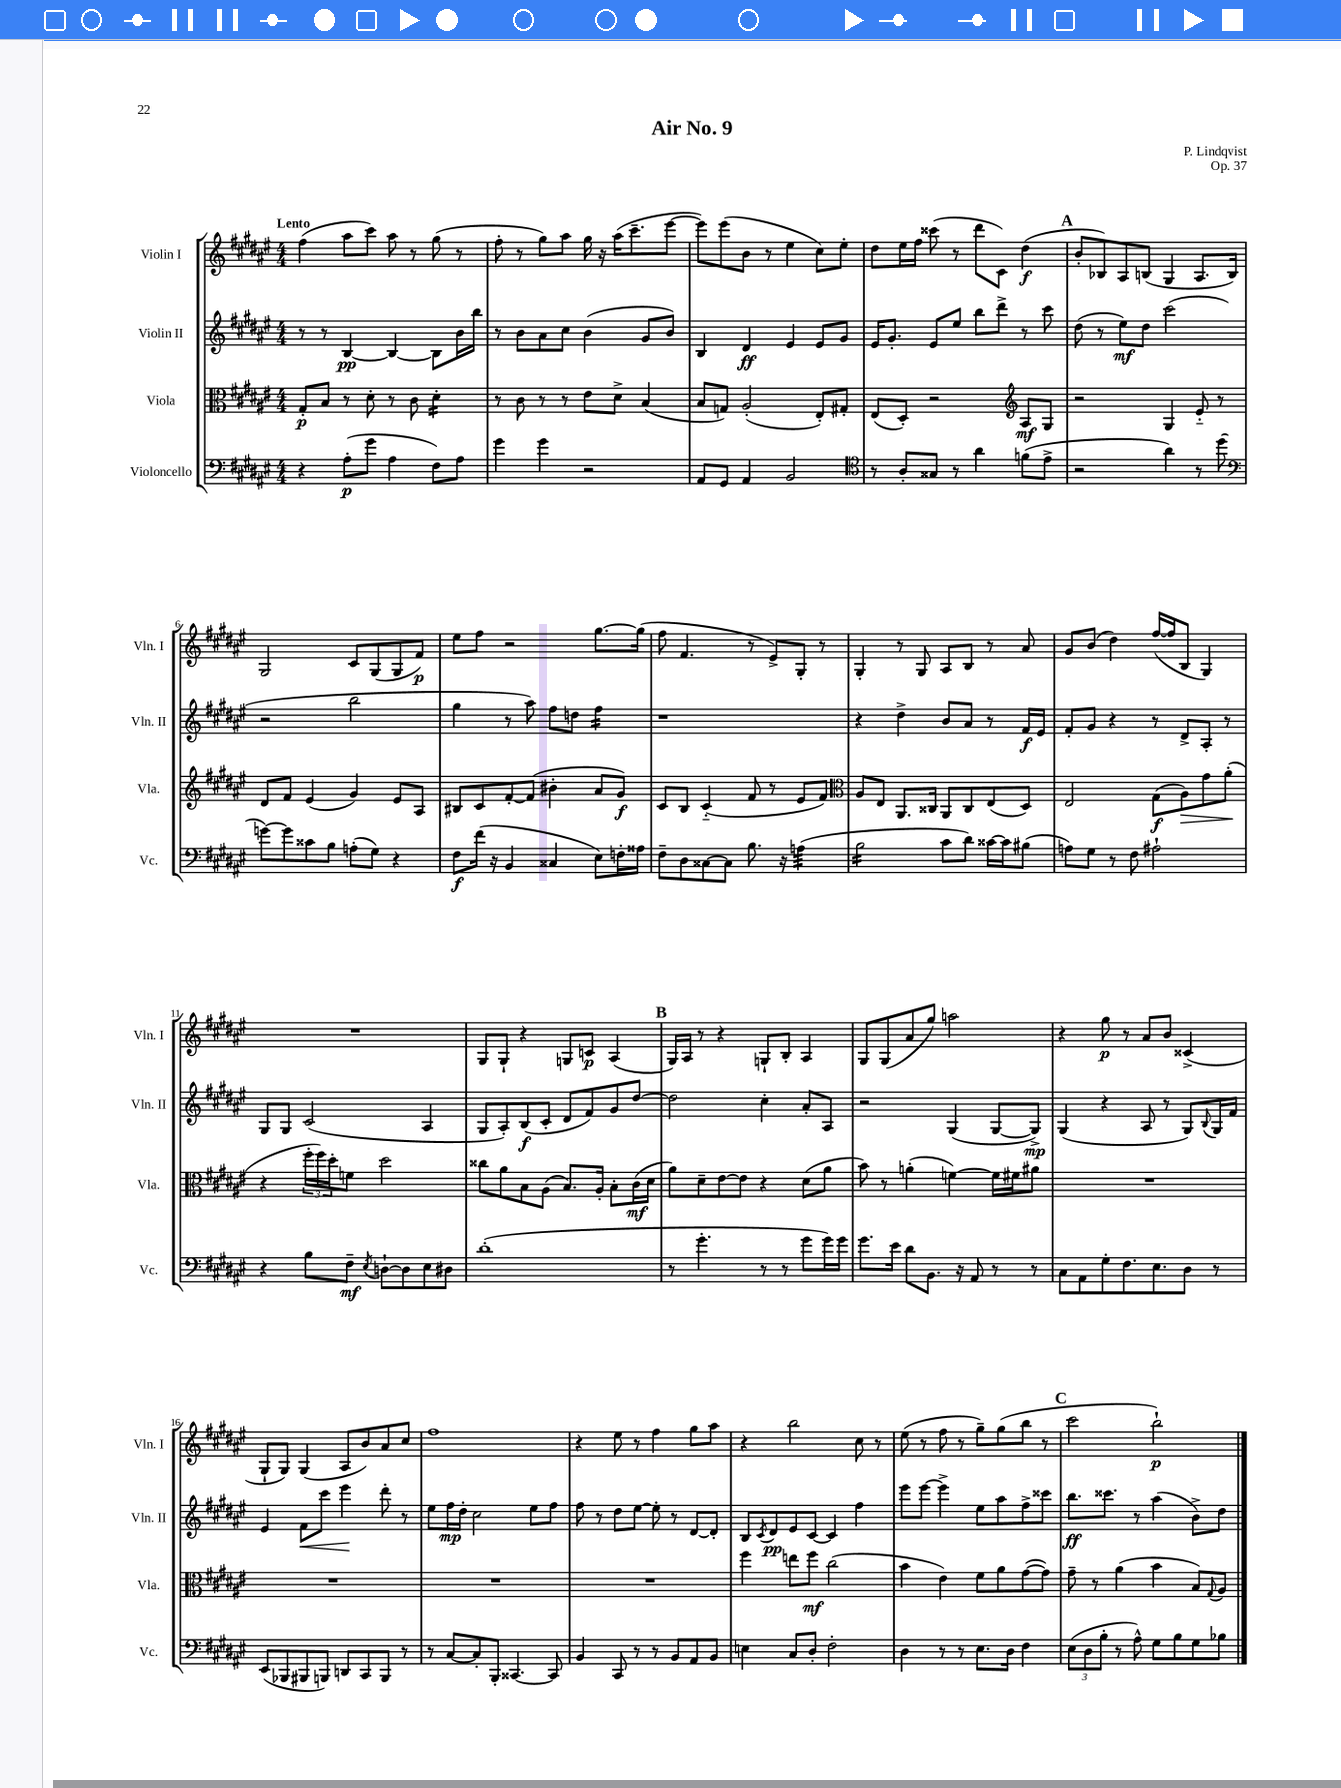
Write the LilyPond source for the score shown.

\header { title = "Air No. 9" composer = "P. Lindqvist" opus = "Op. 37" }
<<
\new StaffGroup <<
\new Staff = "s0" \with { instrumentName = "Violin I" shortInstrumentName = "Vln. I" } {
    \clef treble \key fis \major \numericTimeSignature \time 4/4 \tempo "Lento"
    fis''4( ais''8 cis'''8) ais''8 r8 gis''8( r8 |
    fis''8-. r8 gis''8) ais''8 gis''16 r16 ais''16( cis'''8.-- eis'''8~ |
    eis'''8) eis'''8( b'8 r8 eis''4 cis''8) eis''8-. |
    dis''8 eis''16 fis''16 cisis'''8( r8 dis'''8 cis'8) dis''4\f( |
    \mark \markup { \bold "A" } b'8-. bes8) ais8 b8( gis4 ais8. b16) |
    gis2 cis'8 gis8( gis8 fis'8\p) |
    eis''8 fis''8 r2 gis''8.~ gis''16( |
    fis''8 fis'4. r8 eis'8->) gis8-. r8 |
    gis4-. r8 gis8 ais8 b8 r8 ais'8 |
    gis'8 b'8( dis''4) fis''16~( fis''16 b8 gis4) |
    R1 |
    gis8 gis8-! r4 g8 c'8\p ais4( |
    \mark \markup { \bold "B" } gis16) ais16 r8 r4 g8-! b8-. ais4 |
    gis8 gis8( ais'8 gis''8) a''2 |
    r4 gis''8\p r8 ais'8 b'8 cisis'4->( |
    gis8-! gis8) gis4( ais8 b'8) ais'8 cis''8 |
    fis''1 |
    r4 eis''8 r8 fis''4 gis''8 ais''8 |
    r4 b''2 cis''8 r8 |
    eis''8( r8 fis''8 r8 gis''8--) gis''8( b''8 r8 |
    \mark \markup { \bold "C" } cis'''2 b''2-!\p) \bar "|." |
}
\new Staff = "s1" \with { instrumentName = "Violin II" shortInstrumentName = "Vln. II" } {
    \clef treble \key fis \major \numericTimeSignature \time 4/4
    r8 r8 b4~\pp b4~ b8 b'16 b''16 |
    r8 b'8 ais'8 cis''8 b'4( gis'8 b'8) |
    b4 dis'4\ff eis'4 eis'8 gis'8 |
    eis'16 gis'8.-. eis'8 eis''8 b''8 dis'''8-> r8 cis'''8 |
    \mark \markup { \bold "A" } dis''8( r8 eis''8\mf) dis''8 cis'''2( |
    r2 b''2 |
    gis''4 r8 ais''8) fis''8 d''8 fis''4:16 |
    r1 |
    r4 dis''4-> b'8 ais'8 r8 fis'16\f eis'16 |
    fis'8-. gis'8 r4 r8 dis'8-> ais8-. r8 |
    gis8 gis8 cis'2( ais4 |
    gis8 ais8-.) b8\f( cis'8-. dis'8 fis'8) gis'8 dis''8~ |
    \mark \markup { \bold "B" } dis''2 cis''4-. ais'8-. ais8 |
    r2 gis4( gis8~ gis8->\mp) |
    gis4( r4 ais8 r8 gis8) \appoggiatura { b8 } gis16 fis'16 |
    eis'4 fis'8\< cis'''8 eis'''4\! dis'''8-. r8 |
    eis''8 fis''16\mp dis''16-. cis''2 eis''8 fis''8 |
    fis''8 r8 dis''8 eis''8~ eis''8-. r8 dis'8~ dis'8-. |
    b8 \acciaccatura { cis'8 } dis'8\pp eis'8 cis'8~ cis'4 fis''4 |
    eis'''8 eis'''8~ eis'''4-> eis''8 ais''8 fis''8-> cisis'''8 |
    \mark \markup { \bold "C" } b''8.\ff cisis'''8. r8 ais''4( b'8->) dis''8 \bar "|." |
}
\new Staff = "s2" \with { instrumentName = "Viola" shortInstrumentName = "Vla." } {
    \clef alto \key fis \major \numericTimeSignature \time 4/4
    gis8-.\p b8 r8 dis'8-. r8 cis'8 dis'4:16-. |
    r8 cis'8 r8 r8 eis'8 dis'8-> b4( |
    b8 g8) ais2-.( eis8-.) gis8-. |
    eis8( dis8-.) r2 \clef treble ais8\mf gis8 |
    \mark \markup { \bold "A" } r2 gis4 eis'8-_ r8 |
    dis'8 fis'8 eis'4( gis'4) eis'8 ais8 |
    bis8 cis'8 fis'8~-. fis'8( bis'4-. ais'8 gis'8\f) |
    cis'8 b8 cis'4-_( fis'8 r8 eis'8 fis'8) |
    \clef alto ais8 eis8 ais,8. cisis16 ais,8 cisis8 eis8( dis8) |
    eis2 gis8\f( ais8\>) gis'8 ais'8-.\!( |
    r4 \tuplet 3/2 { fis''16-. fis''16) dis''16-. } f'8 dis''2 |
    cisis''8 ais'8 b8 ais8( b8.) ais16-. b8-. cis'16\mf( dis'16 |
    \mark \markup { \bold "B" } ais'8) dis'8-- eis'8~ eis'8 r4 dis'8( ais'8 |
    b'8) r8 a'4-.( f'4~) f'16 fis'16 ais'8 |
    R1 |
    R1 |
    R1 |
    R1 |
    fis''4 e''8 fis''8\mf cis''2( |
    b'4 eis'4) fis'8 ais'8 gis'8~( gis'8) |
    \mark \markup { \bold "C" } gis'8-- r8 ais'4( b'4 b8) \appoggiatura { gis8 } ais8 \bar "|." |
}
\new Staff = "s3" \with { instrumentName = "Violoncello" shortInstrumentName = "Vc." } {
    \clef bass \key fis \major \numericTimeSignature \time 4/4
    r4 ais8-.\p( gis'8 ais4 fis8) ais8 |
    gis'4 gis'4 r2 |
    ais,8 gis,8 ais,4 b,2 |
    \clef tenor r8 ais8-. gisis8 r8 ais'4 f'8( eis'8-> |
    \mark \markup { \bold "A" } r2 ais'4) r8 dis''8( |
    \clef bass g'8~) g'8 cisis'8 b8 a8-.( gis8) r4 |
    fis8\f fis'16( r16 b,4 cisis4 eis8) f16-. aisis16 |
    fis8-- dis8 cisis8~ cisis8 b8. r16 a4:32( |
    b2:16 cis'8 dis'8) cisis'16~ cisis'16 bis8( |
    a8) gis8 r8 fis8 ais2-! |
    r4 b8 fis8--\mf \acciaccatura { eis8 } d8~-! d8 eis8 dis8 |
    dis'1-.( |
    \mark \markup { \bold "B" } r8 gis'4.-. r8 r8 gis'8 gis'16) gis'16 |
    gis'8. eis'16 dis'8 b,8. r16 ais,8 r8 r8 |
    cis8 ais,8 gis8-. fis8. eis8. dis8 r8 |
    eis,8( bes,,8 bis,,8 b,,8) d,8 cis,8 b,,8 r8 |
    r8 cis8~ cis8-. b,,8-. cisis,4.~ cisis,8 |
    b,4 cis,8 r8 r8 b,8 ais,8 b,8 |
    e4 cis8 dis8-. fis2-. |
    dis4 r8 r8 eis8. dis16 fis4 |
    \mark \markup { \bold "C" } \tuplet 3/2 { eis8( dis8 b8-. } r8 ais8-^) gis8 b8 gis8 bes8 \bar "|." |
}
>>
>>
